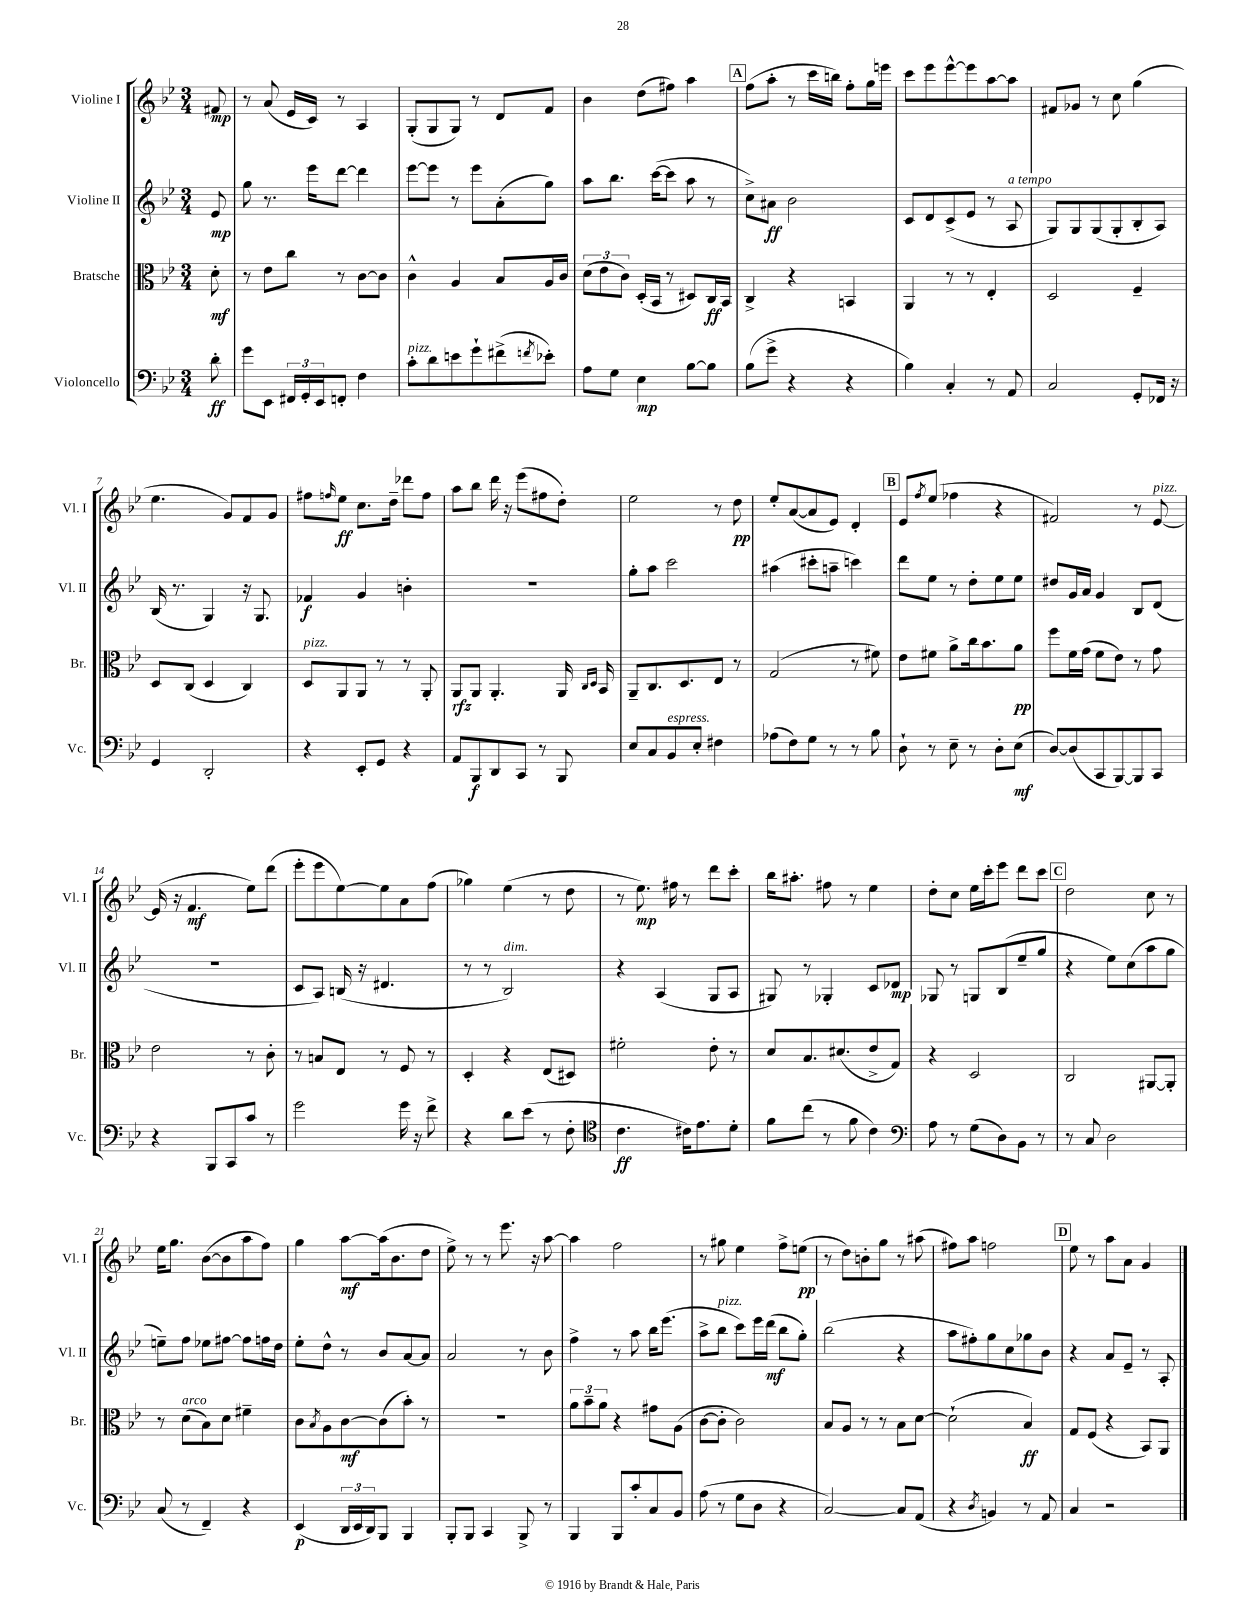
<<
\new StaffGroup <<
\new Staff = "s0" \with { instrumentName = "Violine I" shortInstrumentName = "Vl. I" } {
    \clef treble \key bes \major \numericTimeSignature \time 3/4 \partial 8
    fis'8\mp |
    r8 a'8( ees'16 c'16) r8 a4 |
    g8-.( g8 g8) r8 d'8 f'8 |
    bes'4 d''8( fis''8) a''4 |
    \mark \markup { \box "A" } f''8( a''8-. r8 c'''16 b''16) f''8-. g''16 e'''16 |
    c'''8 ees'''8 ees'''8~-^ ees'''8 a''8~ a''8 |
    fis'8 ges'8 r8 c''8 g''4( |
    ees''4. g'8) f'8 g'8 |
    fis''8 \grace { f''16 } ees''8\ff c''8. d''16-- des'''8 f''8 |
    a''8 bes''8 d'''16 r16 ees'''8( fis''8 d''8-.) |
    ees''2 r8 d''8\pp |
    ees''8-. a'8~( a'8 ees'8) d'4-. |
    \mark \markup { \box "B" } ees'8 \acciaccatura { f''8 } ees''8( fes''4 r4 |
    fis'2) r8 ees'8~^\markup { \italic "pizz." } |
    ees'16( r16 f'4.\mf ees''8) d'''8( |
    ees'''8-. ees'''8 ees''8~) ees''8 a'8 f''8( |
    ges''4) ees''4( r8 d''8 |
    r8 ees''8.\mp) fis''16 r8 d'''8 c'''8-. |
    bes''16 ais''8.-. fis''8 r8 ees''4 |
    d''8-. c''8 ees''16 c'''16-. ees'''8 d'''8 c'''8 |
    \mark \markup { \box "C" } d''2 c''8 r8 |
    ees''16 g''8. bes'8~( bes'8 a''8 f''8) |
    g''4 a''8~\mf a''16( bes'8. d''8 |
    ees''8->) r8 r8 ees'''8. r16 a''8~ |
    a''4 f''2 |
    r8 gis''8 ees''4 f''8-> e''8\pp( |
    r8 d''8) b'8-. g''8 r8 ais''8( |
    fis''8) a''8 f''2 |
    \mark \markup { \box "D" } ees''8 r8 a''8 a'8 g'4 \bar "|." |
}
\new Staff = "s1" \with { instrumentName = "Violine II" shortInstrumentName = "Vl. II" } {
    \clef treble \key bes \major \numericTimeSignature \time 3/4 \partial 8
    ees'8\mp |
    g''8 r8. ees'''16 d'''8~ d'''4 |
    ees'''8~ ees'''8 r8 ees'''8 a'8-.( g''8) |
    a''8 bes''8. c'''16~( c'''8 a''8 r8 |
    \mark \markup { \box "A" } c''8->) ais'8\ff bes'2 |
    c'8 d'8 c'8->( ees'8 r8 a8^\markup { \italic "a tempo" } |
    g8) g8 g8( g8-. bes8-. a8) |
    bes16( r8. g4) r16 g8. |
    fes'4\f g'4 b'4-. |
    R2. |
    g''8-. a''8 c'''2 |
    ais''4( cis'''8-. a''8-- c'''4) |
    \mark \markup { \box "B" } d'''8 ees''8 r8 d''8-. ees''8 ees''8 |
    dis''8 g'16 a'16 g'4 bes8 d'8( |
    R2. |
    c'8 a8) b16( r16 dis'4. |
    r8 r8 bes2^\markup { \italic "dim." }) |
    r4 a4( g8 a8 |
    gis8) r8 ges4-. c'8 des'8\mp |
    ges8 r8 g8 bes8( ees''8-- g''8 |
    \mark \markup { \box "C" } r4 ees''8) c''8( a''8 g''8 |
    e''8--) f''8 ees''8 fis''8~ fis''8 f''16 d''16 |
    ees''8-. d''8-^ r8 bes'8 a'8~ a'8 |
    a'2 r8 bes'8 |
    f''4-> r8 a''8 bes''16 ees'''8.( |
    a''8-> bes''8^\markup { \italic "pizz." } c'''8) ees'''16 d'''16\mf( bes''8 g''8-.) |
    bes''2( r4 |
    a''8 fis''8-.) g''8 c''8 ges''8 bes'8 |
    \mark \markup { \box "D" } r4 a'8 ees'8-- r8 a8-. \bar "|." |
}
\new Staff = "s2" \with { instrumentName = "Bratsche" shortInstrumentName = "Br." } {
    \clef alto \key bes \major \numericTimeSignature \time 3/4 \partial 8
    d'8-.\mf |
    r8 ees'8 c''8 r8 c'8~ c'8 |
    c'4-^ a4 bes8 a16 c'16 |
    \tuplet 3/2 { d'8( ees'8 c'8) } d16-.( bes,16 r8 dis8) c16\ff bes,16 |
    \mark \markup { \box "A" } c4-> r4 b,4 |
    a,4 r8 r8 ees4-. |
    d2 f4-- |
    d8 c8( d4 c4) |
    d8^\markup { \italic "pizz." } a,8 a,8 r8 r8 a,8-. |
    a,8\rfz a,8 a,4.-. a,16 \grace { c16 d16 } bes,16 |
    a,8-- c8. d8. ees8 r8 |
    g2( r8 fis'8) |
    \mark \markup { \box "B" } ees'8 fis'8 a'8-> c''16 bes'8. a'8\pp |
    f''8 f'16 g'16( f'8 ees'8) r8 g'8 |
    ees'2 r8 c'8-. |
    r8 b8 ees8 r8 f8 r8 |
    d4-. r4 ees8( dis8) |
    fis'2-. ees'8-. r8 |
    d'8 bes8. dis'8.( ees'8-> g8) |
    r4 d2 |
    \mark \markup { \box "C" } c2 ais,8~ ais,8-. |
    r8 d'8^\markup { \italic "arco" }( bes8) d'8 fis'4-- |
    c'8 \acciaccatura { bes8 } a8 c'8~\mf c'8( bes'8-.) r8 |
    R2. |
    \tuplet 3/2 { a'8 bes'8-- a'8 } r4 gis'8 a8( |
    c'8~ c'8-. c'2) |
    bes8 a8 r8 r8 bes8 d'8~ |
    d'2-!( bes4\ff) |
    \mark \markup { \box "D" } g8 f8( r4 bes,8) a,8 \bar "|." |
}
\new Staff = "s3" \with { instrumentName = "Violoncello" shortInstrumentName = "Vc." } {
    \clef bass \key bes \major \numericTimeSignature \time 3/4 \partial 8
    d'8-.\ff |
    g'8 ees,8 \tuplet 3/2 { fis,16 g,16-. ees,16 } f,8-. f4 |
    c'8-.^\markup { \italic "pizz." } d'8 e'8 g'8-! fis'8->( \acciaccatura { f'8 } ees'8-.) |
    a8 g8 ees4\mp bes8~ bes8 |
    \mark \markup { \box "A" } bes8( g'8-> r4 r4 |
    bes4) c4-. r8 a,8 |
    c2 g,8-. fes,16 r16 |
    g,4 d,2-. |
    r4 ees,8-. g,8 r4 |
    a,8 bes,,8\f d,8 c,8 r8 bes,,8 |
    ees8 c8 bes,8^\markup { \italic "espress." } ees8-. fis4 |
    aes8( f8) g8 r8 r8 bes8 |
    \mark \markup { \box "B" } d8-! r8 ees8-- r8 d8-. ees8\mf( |
    d8~) d8( c,8 bes,,8~) bes,,8 c,8 |
    r4 bes,,8 c,8 c'8 r8 |
    g'2 g'16 r16 f'8-> |
    r4 d'8 ees'8( r8 f8-. |
    \clef tenor c'4.\ff cis'16) ees'8. d'8-. |
    f'8 c''8( r8 f'8 c'4) |
    \clef bass a8 r8 g8( d8) bes,8 r8 |
    \mark \markup { \box "C" } r8 c8 d2 |
    c8( r8 f,4--) r4 |
    ees,4\p( \tuplet 3/2 { d,16 ees,16 d,16) } bes,,8 bes,,4 |
    bes,,8-. bes,,8 c,4 bes,,8-> r8 |
    bes,,4 bes,,8 c'8-. c8 bes,8 |
    a8( r8 g8 d8 r4 |
    c2~) c8 a,8( |
    r4 \acciaccatura { d8 } b,4) r8 a,8 |
    \mark \markup { \box "D" } c4 r2 \bar "|." |
}
>>
>>
